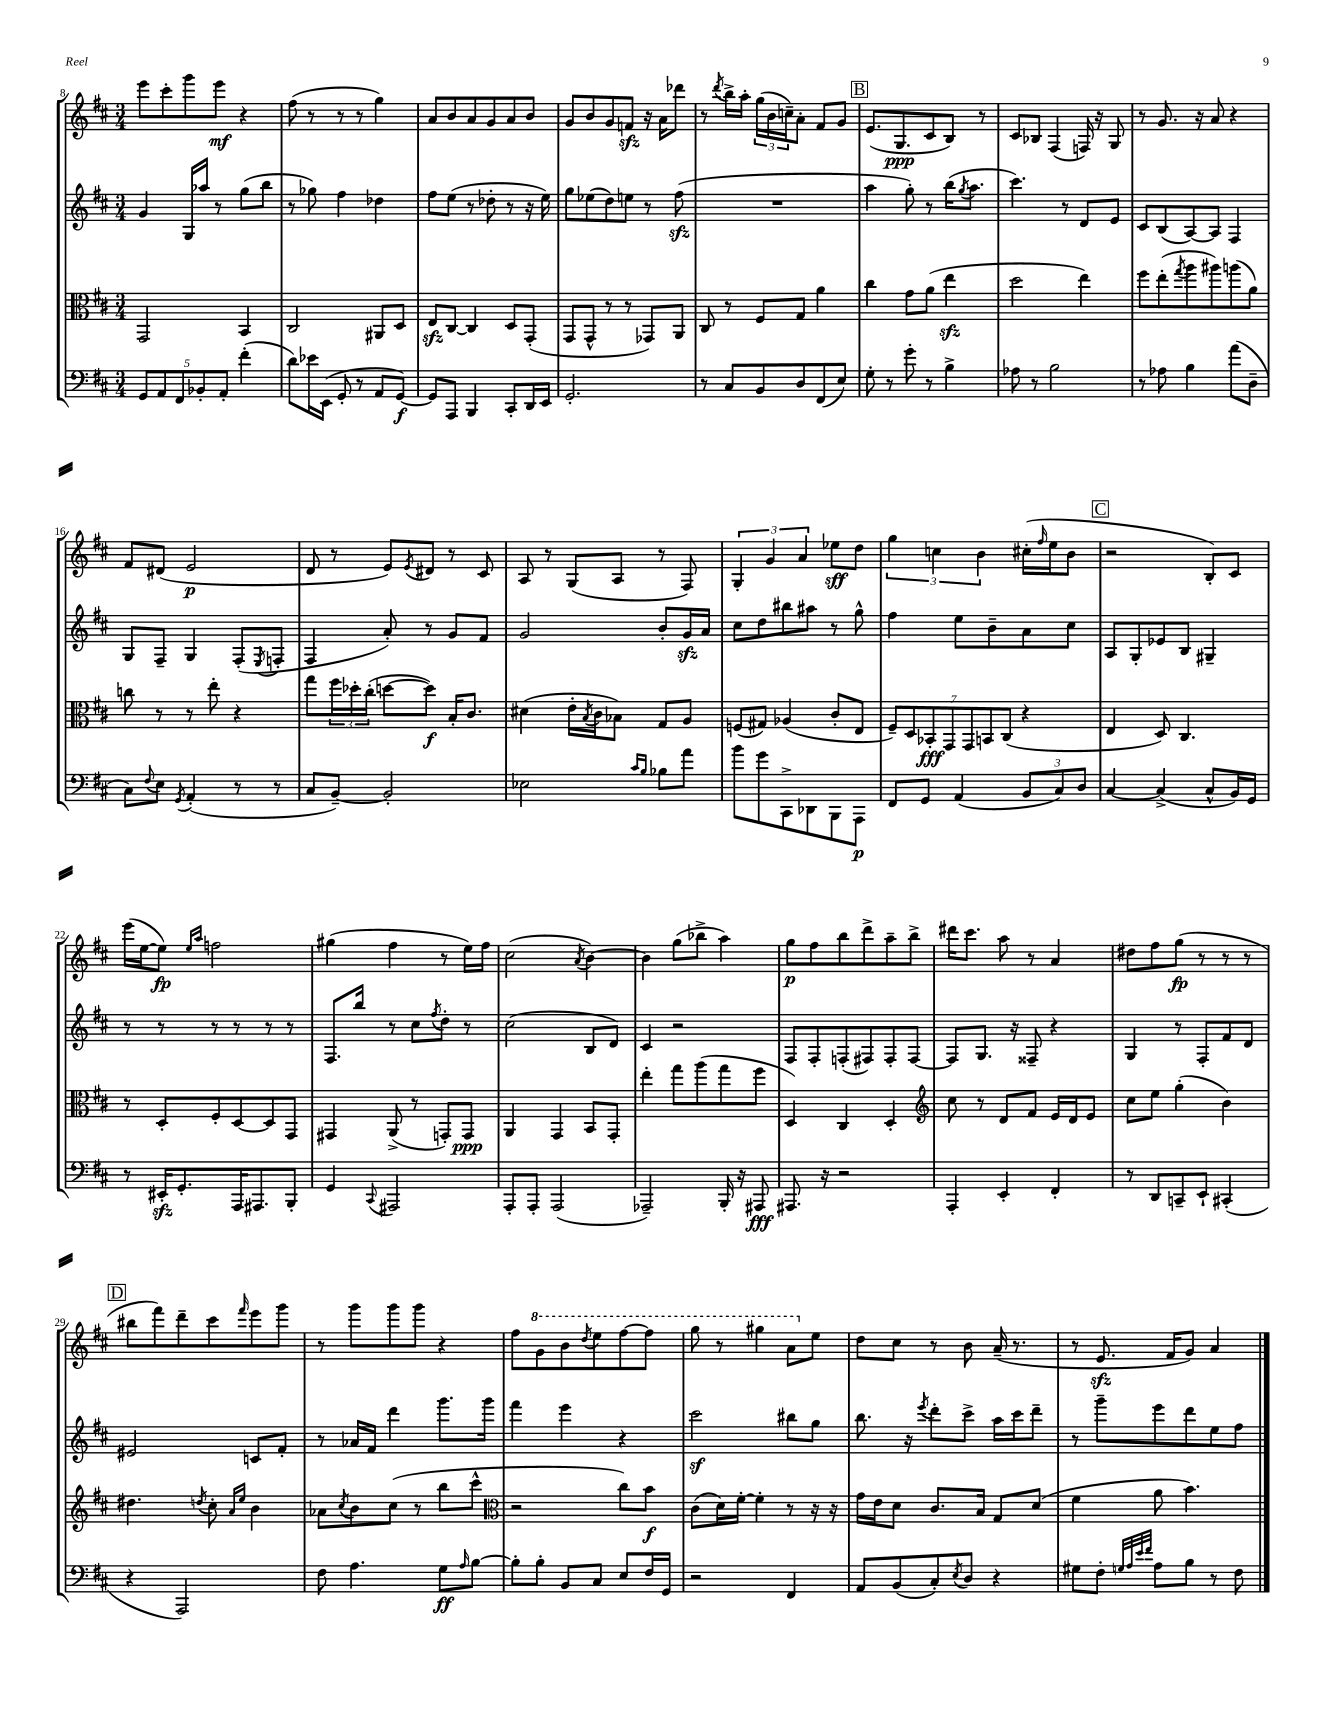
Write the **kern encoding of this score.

**kern	**dynam	**kern	**dynam	**kern	**kern	**dynam
*part4	*part4	*part3	*part3	*part2	*part1	*part1
*staff4	*staff4	*staff3	*staff3	*staff2	*staff1	*staff1
*clefF4	*	*clefC3	*	*clefG2	*clefG2	*
*k[f#c#]	*	*k[f#c#]	*	*k[f#c#]	*k[f#c#]	*
*M3/4	*	*M3/4	*	*M3/4	*M3/4	*
=8	=8	=8	=8	=8	=8	=8
10GG/L	.	2GG/	.	4g/	8eee\L	.
10AA/	.	.	.	.	.	.
.	.	.	.	.	8ccc#'\	.
10FF#/	.	.	.	.	.	.
.	.	.	.	16G/LL	8ggg\	.
10BB-X'/	.	.	.	.	.	.
.	.	.	.	16aa-X/JJ	.	.
.	.	.	.	8r	8eee\J	mf
10AA'/J	.	.	.	.	.	.
(4f#'\	.	4BB/	.	(8gg\L	4r	.
.	.	.	.	8bb\J	.	.
=9	=9	=9	=9	=9	=9	=9
8d\L)	.	2C#/	.	8r	(8ff#\	.
16e-X\L	.	.	.	8gg-X\)	8r	.
(16EE\JJ	.	.	.	.	.	.
8GG'/	.	.	.	4ff#\	8r	.
8r	.	.	.	.	8r	.
8AA/L	.	8AA#X/L	.	4dd-X\	4gg\)	.
[8GG/J)	f	8D/J	.	.	.	.
=10	=10	=10	=10	=10	=10	=10
8GG/L]	.	8Ezz/L	.	8ff#\L	8a/L	.
8AAA/J	.	[8C#/J	.	(8ee\J	8b/	.
4BBB/	.	4C#/]	.	8r	8a/	.
.	.	.	.	8dd-X'\	8g/	.
8CC#'/L	.	8D/L	.	8r	8a/	.
16DD/L	.	(8GG'/J	.	16r	8b/J	.
16EE/JJ	.	.	.	16ee\)	.	.
=11	=11	=11	=11	=11	=11	=11
2.GG'/	.	8GG/L	.	8gg\L	8g/L	.
.	.	8GG^^/J	.	(8ee-X\	8b/	.
.	.	8r	.	8dd\)	8g/	.
.	.	8r	.	8een\J	8fnzz/J	.
.	.	8GG-X/L)	.	8r	16r	.
.	.	.	.	.	16a\KL	.
.	.	8AA/J	.	(8ff#zz\	8ddd-X\J	.
=12	=12	=12	=12	=12	=12	=12
8r	.	8C#/	.	2.r	8r	.
.	.	.	.	.	8qddd/	.
8C#/L	.	8r	.	.	16bb^\LL	.
.	.	.	.	.	16aa'\JJ	.
8BB/	.	8F#/L	.	.	(24gg\LL	.
.	.	.	.	.	24b\	.
.	.	.	.	.	24ccn~\J)	.
8D/	.	8G/J	.	.	8a'\J	.
(8FF#/	.	4a\	.	.	8f#/L	.
8E/J)	.	.	.	.	8g/J	.
!!LO:REH:place=s1:t=B
=13	=13	=13	=13	=13	=13	=13
8G'\	.	4cc#\	.	4aa\	(8.e/L	.
8r	.	.	.	.	.	.
.	.	.	.	.	8.G/	ppp
8g'\	.	8g\L	.	8gg'\)	.	.
8r	.	(8a\J	.	8r	8c#/	.
4B^\	.	4eezz\	.	(16bb\KL	8B/J)	.
.	.	.	.	8qgg/	.	.
.	.	.	.	8.aa\J	.	.
.	.	.	.	.	8r	.
=14	=14	=14	=14	=14	=14	=14
8A-X\	.	2dd\	.	4.ccc#\)	8c#/L	.
8r	.	.	.	.	8B-X/J	.
2B\	.	.	.	.	(4F#/	.
.	.	.	.	8r	.	.
.	.	4ee\)	.	8d/L	16Fn/)	.
.	.	.	.	.	16r	.
.	.	.	.	8e/J	8G/	.
=15	=15	=15	=15	=15	=15	=15
8r	.	8ff#\L	.	8c#/L	8r	.
8A-X\	.	(8ee'\	.	(8B/	8.g/	.
.	.	8qgg/	.	.	.	.
4B\	.	8aa\	.	[8A/)	.	.
.	.	.	.	.	16r	.
.	.	8aa#X\)	.	8A/J]	8a/	.
(8a\L	.	(8aan\	.	4F#/	4r	.
8D~\J	.	8a\J)	.	.	.	.
!!LO:LB:g=z
=16	=16	=16	=16	=16	=16	=16
8C#\L)	.	8ccn\	.	8G/L	8f#/L	.
8qqF#/	.	.	.	.	.	.
8E\J	.	8r	.	8F#~/J	(8d#X/J	.
8qGG/	.	.	.	.	.	.
(4AA'/	.	8r	.	4G/	2e/	p
.	.	8ee'\	.	.	.	.
8r	.	4r	.	(8F#'/L	.	.
.	.	.	.	8qE/	.	.
8r	.	.	.	8Fn'/J	.	.
=17	=17	=17	=17	=17	=17	=17
8C#/L	.	8gg\L	.	4F#/	8d/	.
[8BB~/J)	.	24ff#\L	.	.	8r	.
.	.	24dd-X'\	.	.	.	.
.	.	(24cc#'\JJ	.	.	.	.
2BB'/]	.	[8ddn\L	.	8a'/)	8e/L)	.
.	.	.	.	.	8qe/	.
.	.	8dd\J])	f	8r	8d#X/J	.
.	.	16B'/KL	.	8g/L	8r	.
.	.	8.c#/J	.	.	.	.
.	.	.	.	8f#/J	8c#/	.
=18	=18	=18	=18	=18	=18	=18
2E-X\	.	(4d#X\	.	2g/	8A/	.
.	.	.	.	.	8r	.
.	.	16e'\LL	.	.	(8G/L	.
.	.	8qB/	.	.	.	.
.	.	16c#\J	.	.	.	.
.	.	8B-X\J)	.	.	8A/J	.
16qqc#/LL	.	.	.	.	.	.
16qqB/JJ	.	.	.	.	.	.
8B-X\L	.	8G/L	.	8b'/L	8r	.
8a\J	.	8A/J	.	16gzz/L	8F#/)	.
.	.	.	.	16a/JJ	.	.
=19	=19	=19	=19	=19	=19	=19
8b\L	.	(8Fn/L	.	8cc#\L	6G'/	.
8g\	.	8G#X/J)	.	8dd\	.	.
.	.	.	.	.	6g/	.
8CC#^\	.	(4A-X/	.	8bb#X\	.	.
.	.	.	.	.	6a/	.
8DD-X\	.	.	.	8aa#X\J	.	.
8BBB\	.	8c#'/L	.	8r	8ee-X\L	sff
8AAA\J	p	8E/J	.	8gg^^\	8dd\J	.
=20	=20	=20	=20	=20	=20	=20
8FF#/L	.	14F#~/L)	.	4ff#\	6gg\	.
.	.	14D/	.	.	.	.
8GG/J	.	.	.	.	.	.
.	.	14BB-X'/	fff	.	.	.
.	.	.	.	.	6ccn\	.
.	.	14GG/	.	.	.	.
(4AA/	.	.	.	8ee\L	.	.
.	.	14GG/	.	.	.	.
.	.	.	.	.	6b\	.
.	.	14BBn/	.	.	.	.
.	.	.	.	8b~\	.	.
.	.	(14C#/J	.	.	.	.
12BB/L	.	4r	.	8a\	(16cc#X'\LL	.
.	.	.	.	.	16qqff#/	.
.	.	.	.	.	16ee\J	.
12C#/)	.	.	.	.	.	.
.	.	.	.	8cc#\J	8b\J	.
12D/J	.	.	.	.	.	.
!!LO:REH:place=s1:t=C
=21	=21	=21	=21	=21	=21	=21
[4C#/	.	4E/	.	8A/L	2r	.
.	.	.	.	8G'/	.	.
(4C#^/]	.	8D/)	.	8e-X/	.	.
.	.	4.C#/	.	8B/J	.	.
8C#^^/L	.	.	.	4G#X~/	8B'/L)	.
16BB/L)	.	.	.	.	8c#/J	.
16GG/JJ	.	.	.	.	.	.
!!LO:LB:g=z
=22	=22	=22	=22	=22	=22	=22
8r	.	8r	.	8r	(16eee\LL	.
.	.	.	.	.	[16ee\J	.
16EE#Xzz'/KL	.	8D'/L	.	8r	8ee\J])	fp
8.GG'/	.	.	.	.	.	.
.	.	.	.	.	16qqee/LL	.
.	.	.	.	.	16qqaa/JJ	.
.	.	8F#'/	.	8r	2ffn\	.
16AAA/K	.	[8D/	.	8r	.	.
8.AAA#X/	.	.	.	.	.	.
.	.	8D/]	.	8r	.	.
8BBB'/J	.	8GG/J	.	8r	.	.
=23	=23	=23	=23	=23	=23	=23
4GG/	.	4GG#X/	.	8.F#/L	(4gg#X\	.
.	.	.	.	16bb/Jk	.	.
8qqCC#/	.	.	.	.	.	.
2AAA#X/	.	(8AA^/	.	8r	4ff#\	.
.	.	8r	.	8cc#\L	.	.
.	.	.	.	8qff#/	.	.
.	.	8GGn'/L)	.	8dd'\J	8r	.
.	.	8GG/J	ppp	8r	16ee\LL)	.
.	.	.	.	.	16ff#\JJ	.
=24	=24	=24	=24	=24	=24	=24
8AAA'/L	.	4AA/	.	(2cc#\	(2cc#\	.
8AAA'/J	.	.	.	.	.	.
(2AAA/	.	4GG/	.	.	.	.
.	.	.	.	.	8qa/	.
.	.	8BB/L	.	8B/L	[4b\)	.
.	.	8GG'/J	.	8d/J)	.	.
=25	=25	=25	=25	=25	=25	=25
2AAA-X~/)	.	4ee'\	.	4c#/	4b\]	.
.	.	8gg\L	.	2r	(8gg\L	.
.	.	(8aa\	.	.	8bb-X^\J	.
16BBB'/	.	8gg\	.	.	4aa\)	.
16r	.	.	.	.	.	.
8AAA#X/	fff	8ff#\J	.	.	.	.
=26	=26	=26	=26	=26	=26	=26
8.AAA#X/	.	4D/)	.	8F#/L	8gg\L	p
.	.	.	.	8F#'/	8ff#\	.
16r	.	.	.	.	.	.
2r	.	4C#/	.	(8Fn'/	8bb\	.
.	.	.	.	8F#X/)	8ddd^\	.
.	.	4D'/	.	8F#'/	8aa~\	.
.	.	.	.	[8F#/J	8bb^\J	.
=27	=27	=27	=27	=27	=27	=27
*	*	*clefG2	*	*	*	*
4AAA'/	.	8cc#\	.	8F#/L]	16ddd#X\KL	.
.	.	.	.	.	8.ccc#\J	.
.	.	8r	.	8.G/J	.	.
4EE'/	.	8d/L	.	.	8aa\	.
.	.	.	.	16r	.	.
.	.	8f#/J	.	8F##X~/	8r	.
4FF#'/	.	16e/LL	.	4r	4a/	.
.	.	16d/J	.	.	.	.
.	.	8e/J	.	.	.	.
=28	=28	=28	=28	=28	=28	=28
8r	.	8cc#\L	.	4G/	8dd#X\L	.
8DD/L	.	8ee\J	.	.	8ff#\	.
8CCn~/	.	(4gg'\	.	8r	(8gg\J	fp
8EE`/J	.	.	.	8F#'/L	8r	.
(4CC#X'/	.	4b\)	.	8f#/	8r	.
.	.	.	.	8d/J	8r	.
!!LO:LB:g=z
!!LO:REH:place=s1:t=D
=29	=29	=29	=29	=29	=29	=29
4r	.	4.dd#X\	.	2e#X/	8bb#X\L	.
.	.	.	.	.	8fff#\)	.
2AAA/)	.	.	.	.	8ddd~\	.
.	.	8qddn/	.	.	.	.
.	.	8cc#'\	.	.	8ccc#\	.
.	.	16qqa/LL	.	.	.	.
.	.	16qqee/JJ	.	.	16qqfff#/	.
.	.	4b\	.	8cn/L	8eee\	.
.	.	.	.	8f#'/J	8ggg\J	.
=30	=30	=30	=30	=30	=30	=30
8F#\	.	8a-X\L	.	8r	8r	.
.	.	8qcc#/	.	.	.	.
4.A\	.	8b\	.	16a-X/LL	8ggg\L	.
.	.	.	.	16f#/JJ	.	.
.	.	(8cc#\J	.	4ddd\	8ggg\	.
.	.	8r	.	.	8ggg\J	.
8G\L	ff	8bb\L	.	8.ggg\L	4r	.
16qqA/	.	.	.	.	.	.
[8B\J	.	8ccc#^^\J	.	.	.	.
.	.	.	.	16ggg\Jk	.	.
=31	=31	=31	=31	=31	=31	=31
*	*	*clefC3	*	*	*	*
8B'\L]	.	2r	.	4fff#\	8ff#\L	.
*	*	*	*	*	*8va	*
8B'\J	.	.	.	.	8gg\	.
8BB/L	.	.	.	4eee\	8bb\	.
.	.	.	.	.	8qddd/	.
8C#/J	.	.	.	.	8eee\	.
8E/L	.	8cc#\L)	.	4r	[8fff#\	.
16F#/L	.	8b\J	f	.	8fff#\J]	.
16GG/JJ	.	.	.	.	.	.
=32	=32	=32	=32	=32	=32	=32
2r	.	(8c#\L	.	2ccc#z\	8ggg\	.
.	.	16d\L)	.	.	8r	.
.	.	[16f#'\JJ	.	.	.	.
.	.	4f#'\]	.	.	4ggg#X\	.
4FF#/	.	8r	.	8bb#X\L	8aa\L	.
*	*	*	*	*	*X8va	*
.	.	16r	.	8gg\J	8ee\J	.
.	.	16r	.	.	.	.
=33	=33	=33	=33	=33	=33	=33
8AA/L	.	16g\LL	.	8.bb\	8dd\L	.
.	.	16e\J	.	.	.	.
(8BB/	.	8d\J	.	.	8cc#\J	.
.	.	.	.	16r	.	.
.	.	.	.	8qeee/	.	.
8C#'/)	.	8.c#/L	.	8ddd'\L	8r	.
8qE/	.	.	.	.	.	.
8D/J	.	.	.	8ccc#^\J	8b\	.
.	.	16B/Jk	.	.	.	.
4r	.	8G/L	.	16aa\LL	(16a~/	.
.	.	.	.	16ccc#\J	8.r	.
.	.	(8d/J	.	8ddd~\J	.	.
=34	=34	=34	=34	=34	=34	=34
8G#X\L	.	4f#\	.	8r	8r	.
8F#'\J	.	.	.	8ggg~\L	8.ezz/	.
32qqGn/LLL	.	.	.	.	.	.
32qqA/	.	.	.	.	.	.
32qqe/	.	.	.	.	.	.
32qqf#/JJJ	.	.	.	.	.	.
8A\L	.	8a\	.	8eee\	.	.
.	.	.	.	.	16f#/KL	.
8B\J	.	4.b\)	.	8ddd\	8g/J)	.
8r	.	.	.	8ee\	4a/	.
8F#\	.	.	.	8ff#\J	.	.
==	==	==	==	==	==	==
*-	*-	*-	*-	*-	*-	*-
